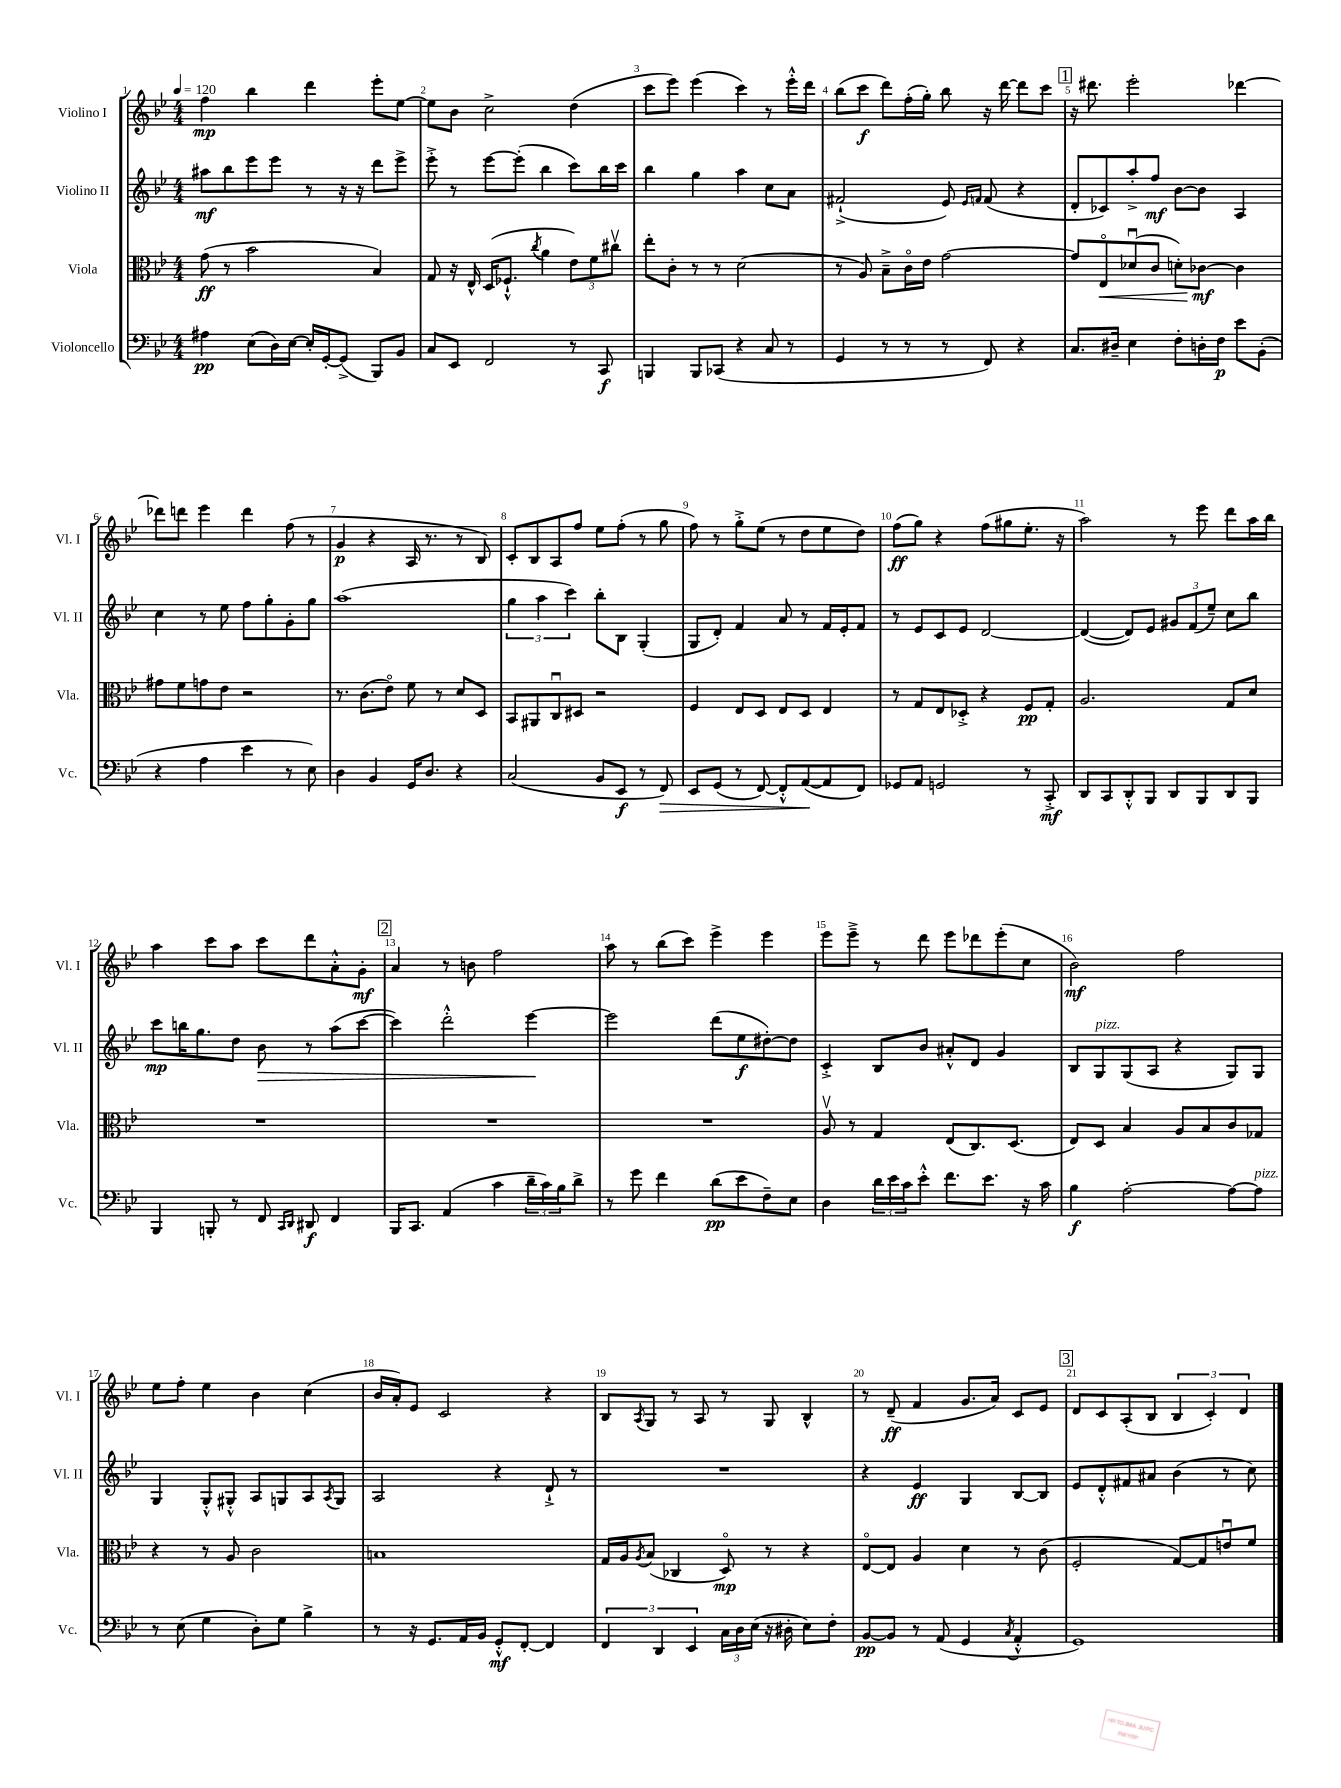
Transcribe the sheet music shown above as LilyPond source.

<<
\new StaffGroup <<
\new Staff = "s0" \with { instrumentName = "Violino I" shortInstrumentName = "Vl. I" } {
    \clef treble \key bes \major \numericTimeSignature \time 4/4 \tempo 4 = 120
    f''4\mp bes''4 d'''4 ees'''8-. ees''8~ |
    ees''8 bes'8 c''2-> d''4( |
    c'''8 ees'''8) ees'''4( c'''4) r8 ees'''16-.-^ d'''16 |
    bes''8( c'''8\f d'''8) f''16-.( g''16-.) bes''8 r16 d'''16~ d'''8 c'''8 |
    \mark \markup { \box "1" } r16 dis'''8. ees'''2-. des'''4~ |
    des'''8 d'''8 ees'''4 d'''4 f''8( r8 |
    g'4\p r4 a16 r8. r8 bes8) |
    c'8-. bes8 a8 f''8 ees''8 f''8-.( r8 g''8 |
    f''8) r8 g''8-.-> ees''8( r8 d''8 ees''8 d''8) |
    f''8\ff( g''8) r4 f''8( gis''8 ees''8.-. r16 |
    a''2) r8 ees'''8 d'''8 a''16 bes''16 |
    a''4 c'''8 a''8 c'''8 d'''8 a'8-.-^ g'8-.\mf |
    \mark \markup { \box "2" } a'4 r8 b'8 f''2 |
    a''8 r8 bes''8( c'''8) ees'''4-> ees'''4 |
    ees'''8 ees'''8---> r8 d'''8 ees'''8 des'''8 ees'''8-.( c''8 |
    bes'2\mf) f''2 |
    ees''8 f''8-. ees''4 bes'4 c''4( |
    bes'16 a'16-.) ees'8 c'2 r4 |
    bes8 \acciaccatura { a8 } g8 r8 a8 r8 g8 bes4-^ |
    r8 d'8--\ff( f'4 g'8. a'16) c'8 ees'8 |
    \mark \markup { \box "3" } d'8 c'8 a8-.( bes8 \tuplet 3/2 { bes4 c'4-.) d'4 } \bar "|." |
}
\new Staff = "s1" \with { instrumentName = "Violino II" shortInstrumentName = "Vl. II" } {
    \clef treble \key bes \major \numericTimeSignature \time 4/4
    ais''8\mf bes''8 ees'''8 ees'''8 r8 r16 r16 d'''8 ees'''8-> |
    ees'''8-.-> r8 ees'''8~ ees'''8-.( bes''4 c'''8) bes''16 c'''16 |
    bes''4 g''4 a''4 c''8 a'8 |
    fis'2-!->( ees'8) \grace { ees'16 f'16 } f'8( r4 |
    \mark \markup { \box "1" } d'8-. ces'8) a''8-.-> f''8\mf bes'8~ bes'8 a4 |
    c''4 r8 ees''8 f''8 g''8-. g'8-. g''8 |
    a''1( |
    \tuplet 3/2 { g''4 a''4 c'''4) } bes''8-. bes8 g4-.( |
    g8 d'8-.) f'4 a'8 r8 f'16 ees'16-. f'8 |
    r8 ees'8 c'8 ees'8 d'2~ |
    d'4~( d'8) ees'8 \tuplet 3/2 { gis'8 f'8( ees''8--) } c''8 bes''8 |
    c'''8\mp b''16 g''8. d''8 bes'8\> r8 a''8( c'''8~ |
    \mark \markup { \box "2" } c'''4) d'''2-.-^ ees'''4~\! |
    ees'''2 d'''8( ees''8\f dis''8~-.) dis''8 |
    c'4-.-> bes8 bes'8 ais'8-.-^ d'8 g'4 |
    bes8 g8^\markup { \italic "pizz." } g8( a8 r4 g8) g8 |
    g4 g8-.-^ gis8-.-^ a8 g8 a8 \acciaccatura { a8 } g8 |
    a2 r4 d'8-!-> r8 |
    R1 |
    r4 ees'4\ff g4 bes8~ bes8 |
    \mark \markup { \box "3" } ees'8 d'8-.-^ fis'8 ais'8 bes'4( r8 c''8) \bar "|." |
}
\new Staff = "s2" \with { instrumentName = "Viola" shortInstrumentName = "Vla." } {
    \clef alto \key bes \major \numericTimeSignature \time 4/4
    g'8\ff( r8 bes'2 bes4) |
    g8 r16 ees16-^ d16( fes8.-!-^ \acciaccatura { c''8 } a'4 \tuplet 3/2 { ees'8) f'8 cis''8\upbow } |
    ees''8-. c'8-. r8 r8 d'2( |
    r8 a8) bes8---> c'16\flageolet ees'16 g'2~ |
    \mark \markup { \box "1" } g'8 ees8\flageolet\< des'8\downbow( c'8 d'8-.) ces'8~\mf\! ces'4 |
    gis'8 f'8 g'8 ees'8 r2 |
    r8. c'8.( ees'8\flageolet) f'8 r8 d'8 d8 |
    bes,8 ais,8 c8\downbow dis8 r2 |
    f4 ees8 d8 ees8 d8 ees4 |
    r8 g8 ees8 des8-.-> r4 f8\pp g8-. |
    a2. g8 d'8 |
    R1 |
    \mark \markup { \box "2" } R1 |
    R1 |
    a8\upbow r8 g4 ees8( c8.) d8.( |
    ees8) d8 bes4 a8 bes8 c'8 ges8 |
    r4 r8 a8 c'2 |
    b1 |
    g16 a16 \acciaccatura { a8 } bes8( ces4 d8\flageolet\mp) r8 r4 |
    ees8~\flageolet ees8 a4 d'4 r8 c'8( |
    \mark \markup { \box "3" } f2-. g8~) g8 e'8\downbow f'8 \bar "|." |
}
\new Staff = "s3" \with { instrumentName = "Violoncello" shortInstrumentName = "Vc." } {
    \clef bass \key bes \major \numericTimeSignature \time 4/4
    ais4\pp ees8( d16) ees16~ ees16-. g,16~-. g,8->( bes,,8) bes,8 |
    c8 ees,8 f,2 r8 c,8\f |
    b,,4 b,,8 ces,8( r4 c8 r8 |
    g,4 r8 r8 r8 f,8) r4 |
    \mark \markup { \box "1" } c8. dis16-- ees4 f8-. d16-. f16\p ees'8 bes,8-.( |
    r4 a4 ees'4 r8 ees8) |
    d4 bes,4 g,16 d8. r4 |
    c2( bes,8 ees,8\f r8 f,8\>) |
    ees,8 g,8( r8 f,8~) f,8-.-^ a,8~\!( a,8 f,8) |
    ges,8 a,8 g,2 r8 c,8-.->\mf |
    d,8 c,8 d,8-.-^ bes,,8 d,8 bes,,8 d,8 bes,,8 |
    bes,,4 b,,8-. r8 f,8 \grace { c,16 d,16 } dis,8\f f,4 |
    \mark \markup { \box "2" } bes,,16 c,8. a,4( c'4 \tuplet 3/2 { d'16-- c'16) bes16 } d'8-> |
    r8 g'8 f'4 d'8\pp( ees'8 f8--) ees8 |
    d4 \tuplet 3/2 { d'16 ees'16 c'16 } ees'8-.-^ f'8. ees'8. r16 c'16 |
    bes4\f a2~-. a8~ a8^\markup { \italic "pizz." } |
    r8 ees8( g4 d8-.) g8 bes4-> |
    r8 r16 g,8. a,16 bes,16 g,8-.-^\mf f,8~-. f,4 |
    \tuplet 3/2 { f,4 d,4 ees,4 } \tuplet 3/2 { c16 d16 ees16( } r16 dis16-. ees8) f8-. |
    bes,8~\pp bes,8 r8 a,8( g,4 \acciaccatura { c8 } a,4-.-^ |
    \mark \markup { \box "3" } g,1) \bar "|." |
}
>>
>>
\layout { \context { \Score \override BarNumber.break-visibility = ##(#f #t #t) barNumberVisibility = #all-bar-numbers-visible } }
